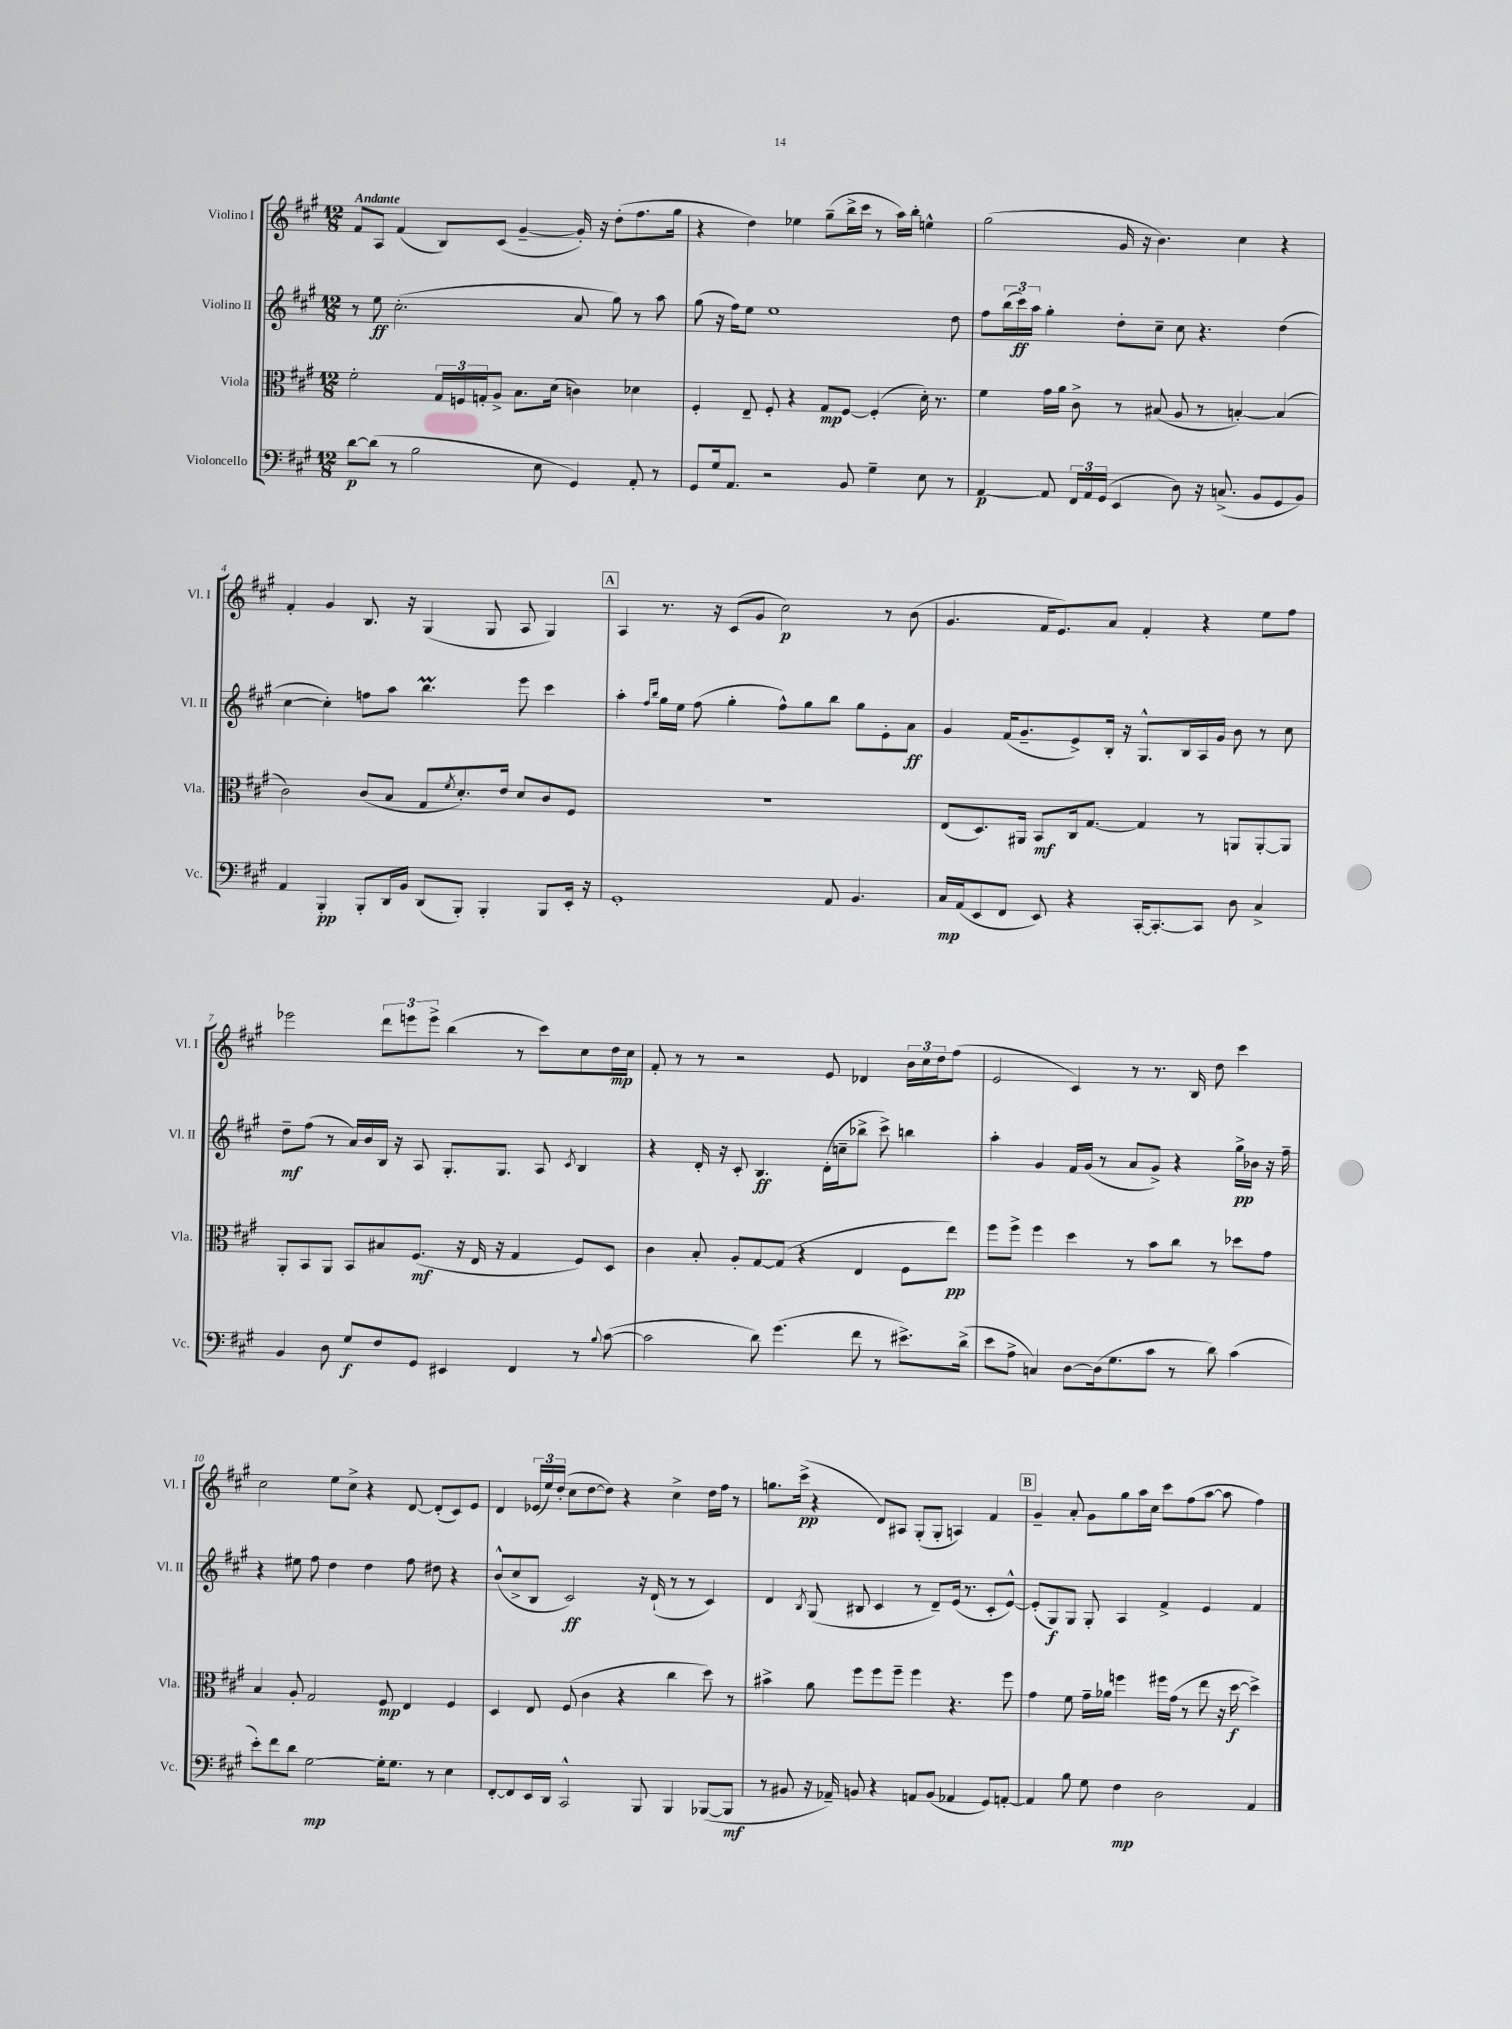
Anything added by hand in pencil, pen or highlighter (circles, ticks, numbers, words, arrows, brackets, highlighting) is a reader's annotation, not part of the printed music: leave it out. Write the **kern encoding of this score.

**kern	**kern	**kern	**kern
*staff4	*staff3	*staff2	*staff1
*clefF4	*clefC3	*clefG2	*clefG2
*k[f#c#g#]	*k[f#c#g#]	*k[f#c#g#]	*k[f#c#g#]
*M12/8	*M12/8	*M12/8	*M12/8
[8d	2f#'	8r	8f#
(8d]	.	8ee	8A
8r	.	(2.cc#'	(4f#
2B	.	.	.
.	24G#	.	8B)
.	24F	.	.
.	24G'	.	.
.	8A^	.	(8c#
.	8.B	.	[4g#~
8E	.	.	.
.	(16d	.	.
4GG#)	4c)	8a	16g#'])
.	.	.	16r
.	.	8gg#)	(8dd'
8AA'	4d-	8r	8.ff#
8r	.	8aa	.
.	.	.	16gg#
=	=	=	=
8GG#	4F#'	(8gg#	4r
16G#	.	16r	.
8.AA	.	16ff#)	.
.	8E~	8ee	4dd)
2r	8F#'	1ee	.
.	4r	.	4ee-
.	8G#	.	(8gg#~
8BB	[8F#	.	16bb^
.	.	.	16ccc#
4G#~	(4F#']	.	8r
.	.	.	16aa)
.	.	.	16bb'
8E	16d')	.	4ee^^
.	8.r	.	.
8r	.	8dd	.
=	=	=	=
[4AA	4f#	8ff#	(2gg#
.	.	(24bb	.
.	.	24ccc#)	.
.	.	24aa	.
8AA]	16g#	4gg#'	.
.	16a	.	.
24FF#	8c#^	.	.
24AA	.	.	.
(24GG#	.	.	.
4EE	8r	8dd'	16g#
.	.	.	16r
.	(8B#	8cc#~	4.b)
8D)	8A	8cc#	.
16r	8r	4.r	.
(8.C^	.	.	.
.	[4B')	.	4cc#
8BB	.	.	.
8GG#	(4B]	(4dd	4r
8BB)	.	.	.
=	=	=	=
4AA	2c#)	[4cc#	4f#'
4BBB'	.	4cc#'])	4g#
8BBB'	(8c#	8ff	8.B
16DD	8B	8aa	.
16BB	.	.	16r
(8DD	8G#	4.bb	(4G#
.	8qf#	.	.
8BBB')	8.d')	.	.
4BBB'	.	.	8G#
.	16e	.	.
.	8d	8eee	8A
8BBB	8c#	4ccc#	4G#)
16EE'	8F#	.	.
16r	.	.	.
=	=	=	=
1GG#'	1.r	4aa'	4A
.	.	16qqff#	.
.	.	16qqbb	.
.	.	16gg#	8.r
.	.	16ee	.
.	.	(8ff#	.
.	.	.	16r
.	.	4gg#'	(8c#
.	.	.	8g#
.	.	8ff#^^)	2cc#)
.	.	8gg#	.
8AA	.	8bb	.
4.BB	.	8gg#	.
.	.	8e'	8r
.	.	8a	(8b
=	=	=	=
16C#	(8E	4g#	4.g#
(16AA	.	.	.
8EE	8.D)	.	.
8FF#	.	(16f#	.
.	16AA#	8.g#~	.
8EE)	8BB	.	16f#
.	.	.	8.e)
4r	16C#	8e^)	.
.	[8.G#	.	.
.	.	16B'	8a
.	.	16r	.
[16CC#'	4G#]	8.G#^^	4f#'
8.CC#'_	.	.	.
.	.	16B	.
8CC#]	8r	16A	4r
.	.	16g#	.
8D	8AA	8b	.
4C#^	[8AA'	8r	8ee
.	8AA]	8cc#	8ff#
=	=	=	=
4BB	8AA'	8dd~	2eee-
.	8BB	(8ff#	.
8D	8AA	8r	.
8G#	8BB	16a)	.
.	.	16b	.
8F#	8B#	16B	12ddd
.	.	16r	.
.	.	.	12eee
8GG#	(8.F#	8A	.
.	.	.	12eee^
4EE#	.	8.G#'	(4bb
.	16r	.	.
.	16E	.	.
.	16r	8.G#	.
4FF#	4G#	.	8r
.	.	8A	8ccc#)
.	.	8qc#	.
8r	8F#)	4B	8cc#
8qqB	.	.	.
([8c#	8D	.	16dd
.	.	.	16cc#
=	=	=	=
2c#]	4c#	4r	8f#'
.	.	.	8r
.	8B'	16d'	8r
.	.	16r	.
.	8A'	8c#'	2r
8d)	[8G#	4.B	.
(4.g#	(8G#]	.	.
.	4r	.	.
.	.	(16d'	8e
.	.	16cc~	.
8f#	4E	8bb-^	4d-
8r	.	8ccc#^)	.
8.e#^)	8F#	4bb	24b
.	.	.	24cc#
.	.	.	24dd
.	8ee)	.	(8ff#
(16d^	.	.	.
=	=	=	=
8e	8ff#	4aa'	2e
8A^	8ff#^	.	.
4C)	4ff#	4g#	.
[8D	4dd	16f#	4c#)
.	.	(16g#	.
(16D]	.	8r	.
8.G#	.	.	.
.	8r	8a	8r
8c#	8b	8g#^)	8.r
8r	8cc#	4r	.
.	.	.	16B
8d)	8r	.	8dd
(4c#	8dd-	16gg#^	4ccc#
.	.	16b-	.
.	8g#	16r	.
.	.	16ff#~	.
=	=	=	=
8e')	4B	4r	2cc#
8f#	.	.	.
8d	8A'	8ee#	.
[2G#	2G#	8ff#	.
.	.	4dd	8ee
.	.	.	8cc#^
.	.	4dd	4r
16G#']	8F#	.	.
8.G#	.	.	.
.	4E	8ff#	[8d
8r	.	8dd#	(8d']
4E	4F#	4r	8c#)
.	.	.	8e
=	=	=	=
[8FF#'	4D	(8b^^	4d
8FF#]	.	8cc#^	.
16EE	8E	8B	(24e-
.	.	.	24ee)
16DD	.	.	.
.	.	.	(24dd'
2CC#^^	(8F#	2c#)	8cc#
.	4c#	.	[8dd
.	.	.	8dd])
.	4r	.	4r
8BBB	.	16r	.
.	.	(16d`	.
4BBB	4cc#	8r	4cc#^
.	.	8r	.
([8BBB-	8dd)	4c#)	16dd
.	.	.	16ff#
8BBB-]	8r	.	8r
=	=	=	=
8r	4b#^	4d	8.gg
8BB#	.	.	.
.	.	.	(16ccc#^
.	.	8qB	.
16r	8a	(8G#	4r
16AA-~)	.	.	.
8BB	8ff#	8B#	.
4r	8ff#	4c#	8d)
.	8ff#~	.	8A#
8AA	4ff#	8r	(8G#'
(8BB	.	8d~)	8G#'
4AA-	4.r	(16e	4A)
.	.	8.r	.
8GG#)	.	8c#'	4f#
[8AA'	8ff#	[8e^^)	.
=	=	=	=
4AA]	4g#	(8e']	4g#~
.	.	8G#)	.
8B	8f#	8G#	8a'
8G#	16g#~	8G#'	8g#
.	16a-	.	.
4F#	4ff	4A	8gg#
.	.	.	16aa
.	.	.	16cc#
2D	16ff#	4f#^	8ccc#
.	(16g#	.	.
.	8r	.	(8ff#
.	8ee	4e	[8aa
.	16r	.	8aa]
.	[16dd	.	.
4AA	4dd^])	4f#	4ff#)
==	==	==	==
*-	*-	*-	*-
